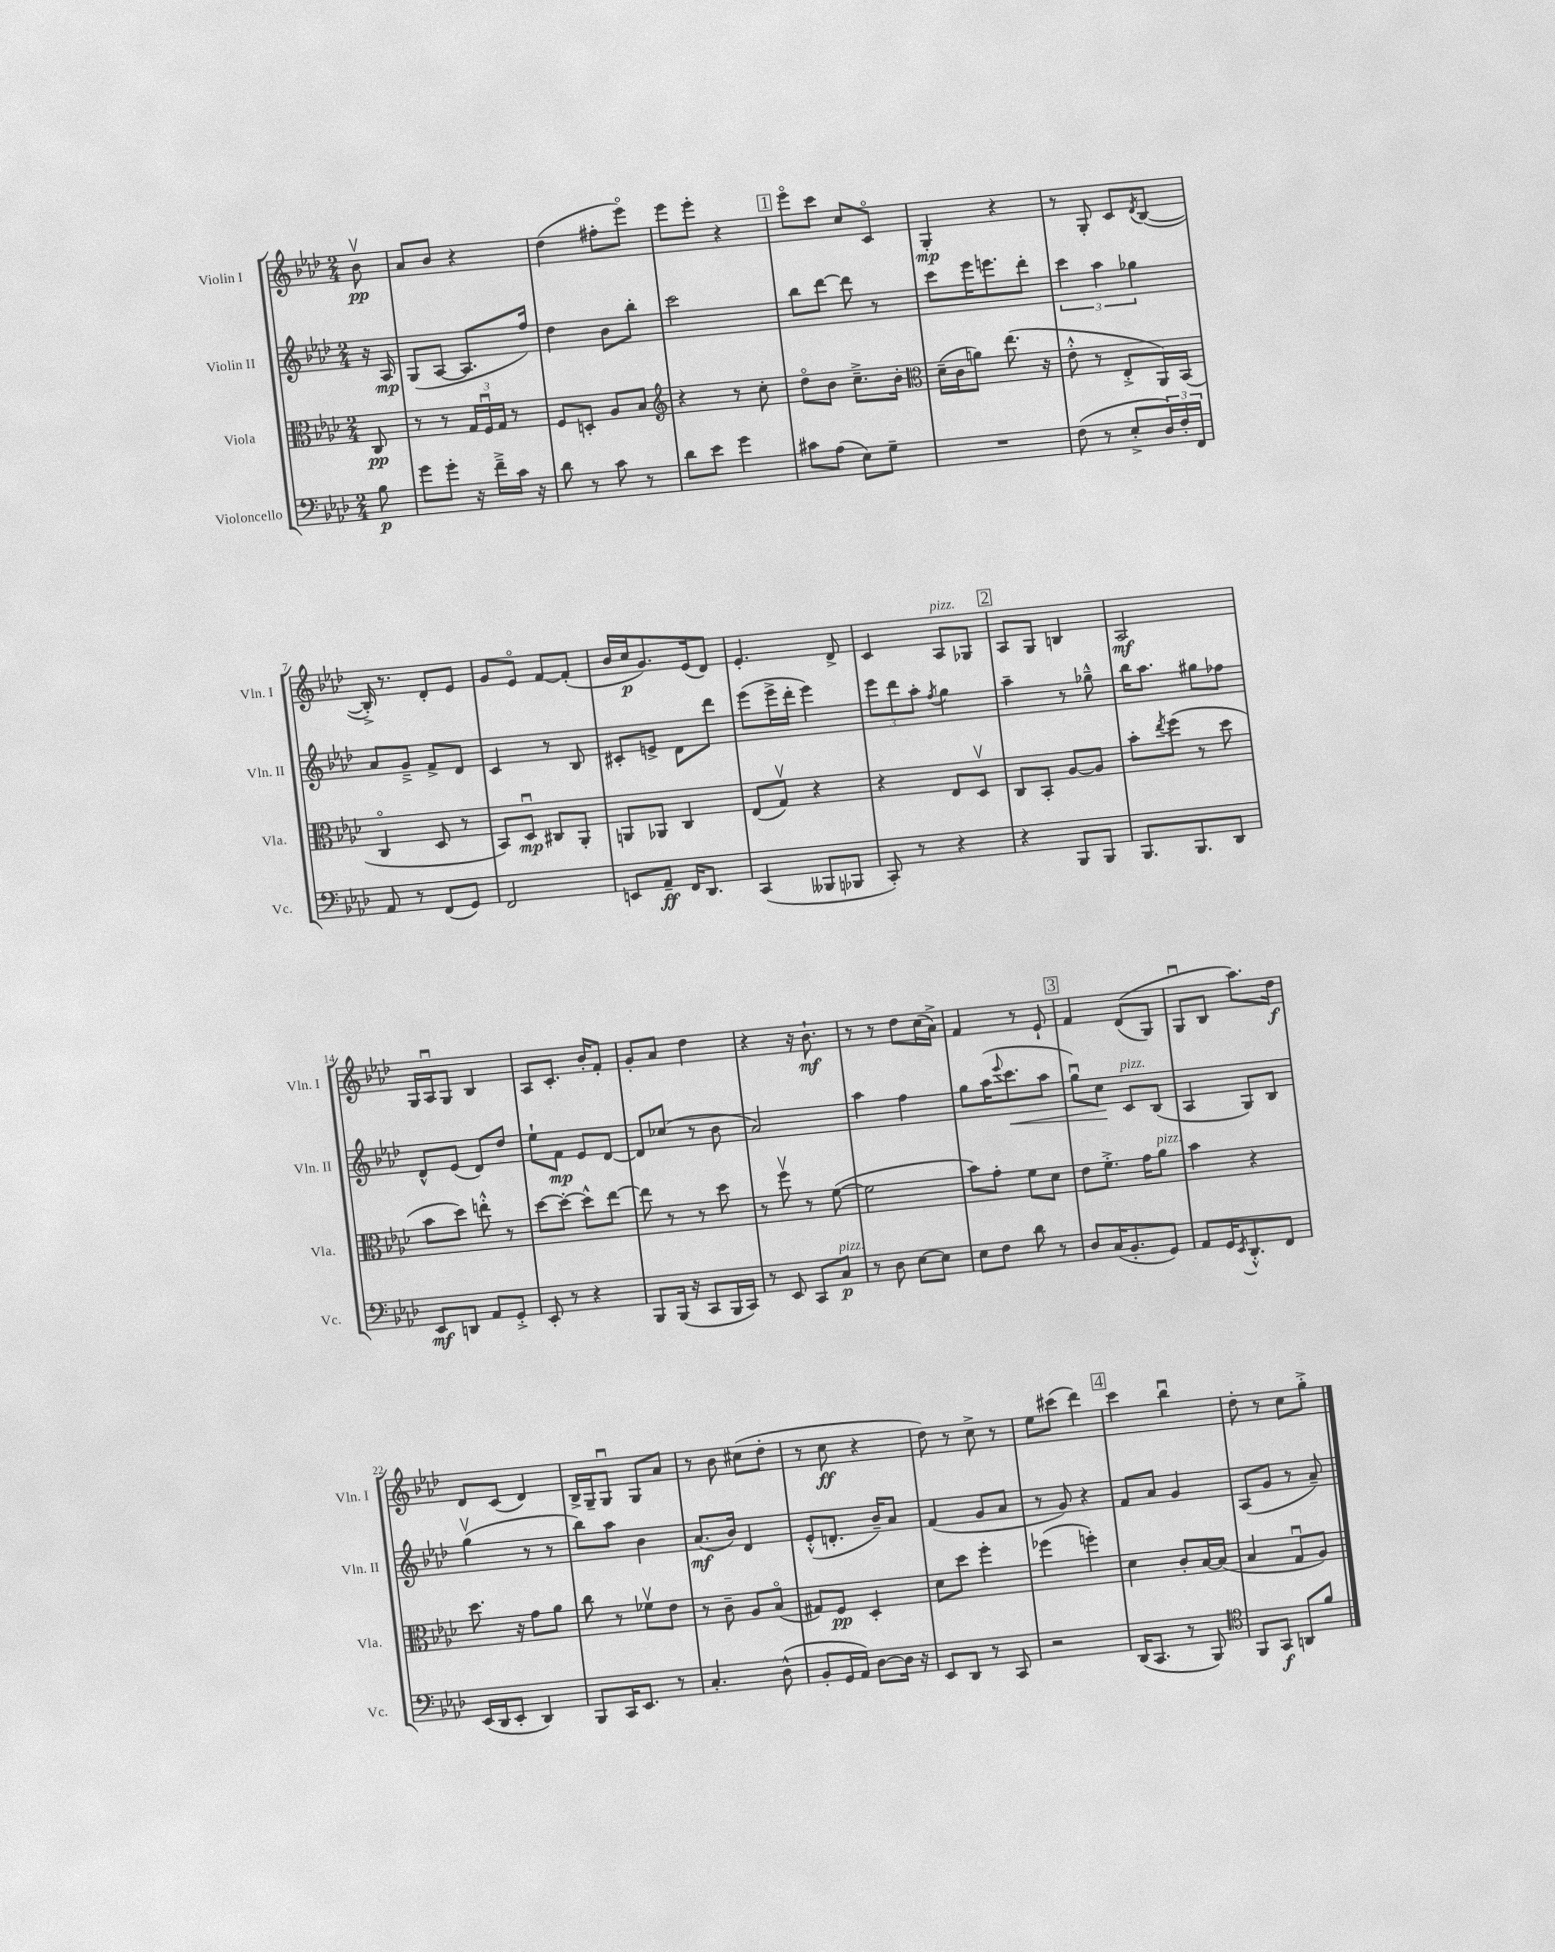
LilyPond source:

<<
\new StaffGroup <<
\new Staff = "s0" \with { instrumentName = "Violin I" shortInstrumentName = "Vln. I" } {
    \clef treble \key aes \major \numericTimeSignature \time 2/4 \partial 8
    bes'8\upbow\pp |
    aes'8 bes'8 r4 |
    des''4( fis''8-. ees'''8\flageolet) |
    ees'''8 ees'''8-. r4 |
    \mark \markup { \box "1" } ees'''8\flageolet c'''8 c''8 c'8\flageolet |
    g4-.\mp r4 |
    r8 g8-. c'8 \acciaccatura { des'8 } bes8~( |
    bes16-.->) r8. des'8-. ees'8 |
    g'8 ees'8\flageolet f'8~ f'8-.( |
    bes'16 c''16\p g'8.) ees'16( des'8) |
    ees'4.-. des'8-> |
    c'4 aes8^\markup { \italic "pizz." } ges8 |
    \mark \markup { \box "2" } aes8 g8 b4 |
    aes2\mf |
    g16 aes16\downbow g8 bes4 |
    aes8 c'8.-. bes'16-. f'8-. |
    g'8-. aes'8 des''4 |
    r4 r16 bes'8.-!\mf |
    r8 r8 des''8 c''16( aes'16->) |
    f'4 r8 ees'8-! |
    \mark \markup { \box "3" } f'4 des'8(\( g8) |
    g8\downbow bes8 aes''8.\) des''16\f |
    des'8 c'8( des'4) |
    bes16-> g16-- g8\downbow g8 aes'8 |
    r8 bes'8 cis''8( des''8-. |
    r8 c''8\ff r4 |
    des''8) r8 c''8-> r8 |
    ees''8 cis'''8( des'''4) |
    \mark \markup { \box "4" } c'''4 bes''4\downbow |
    des''8-. r8 c''8 g''8-.-> \bar "|." |
}
\new Staff = "s1" \with { instrumentName = "Violin II" shortInstrumentName = "Vln. II" } {
    \clef treble \key aes \major \numericTimeSignature \time 2/4 \partial 8
    r16 aes16\mp |
    g8( aes8~ aes8. f''16) |
    des''4 bes'8 bes''8-. |
    c'''2 |
    \mark \markup { \box "1" } bes''8 des'''8~ des'''8 r8 |
    c'''8 ees'''16 e'''8. des'''8-. |
    \tuplet 3/2 { c'''4 aes''4 ges''4 } |
    aes'8 g'8---> f'8-> des'8 |
    c'4 r8 bes8 |
    cis'8-. e'8-> des'8 des'''8 |
    ees'''8( ees'''16-> des'''16-. ees'''4) |
    \tuplet 3/2 { ees'''8 des'''8 aes''8-. } \acciaccatura { f''8 } g''4 |
    \mark \markup { \box "2" } aes''4-- r8 ges''8---^ |
    bes''16 aes''8. gis''8 fes''8 |
    des'8-^ ees'8( des'8) des''8 |
    ees''8-! f'8\mp ees'8 des'8~ |
    des'8 ces''8( r8 bes'8 |
    aes'2) |
    aes''4 f''4 |
    g''8 aes''16( \appoggiatura { ees'''8 } c'''8.\< aes''8 |
    \mark \markup { \box "3" } g''8\downbow) c''8\! c'8^\markup { \italic "pizz." } bes8( |
    aes4 g8) bes8 |
    g''4\upbow( r8 r8 |
    bes''8) aes''8 bes'4 |
    aes'8.\mf( bes'16) des'4 |
    ees'8-.-^( d'8.-. bes'16--) aes'8 |
    f'4( g'8 aes'8 |
    r8 g'8) r4 |
    \mark \markup { \box "4" } f'8 aes'8 g'4 |
    aes8( g'8 r8 aes'8--) \bar "|." |
}
\new Staff = "s2" \with { instrumentName = "Viola" shortInstrumentName = "Vla." } {
    \clef alto \key aes \major \numericTimeSignature \time 2/4 \partial 8
    c8\pp |
    r8 r8 \tuplet 3/2 { g16 f16\downbow g16 } r8 |
    f8 d8-. aes8 bes8 |
    \clef treble r4 r8 c''8-. |
    \mark \markup { \box "1" } des''8\flageolet bes'8 c''8.---> bes'16-. |
    \clef alto des'16--( c'16 a'8) ees''8.( r16 |
    ees'8-.-^ r8 ees8-.-> aes,16) bes,16( |
    c4\flageolet des8 r8 |
    bes,8) des8\downbow\mp cis8 aes,8-. |
    a,8 aes,8 c4 |
    ees8( g8\upbow) r4 |
    r4 ees8 des8\upbow |
    \mark \markup { \box "2" } c8 bes,8-. aes8~ aes8 |
    bes'8-. \acciaccatura { ees''8 } f''8( r8 des''8 |
    bes'8 des''8) e''8-.-^ r8 |
    des''8~ des''8~-. des''8-^ ees''8~ |
    ees''8 r8 r8 des''8 |
    r8 f''8\upbow r8 f'8~( |
    f'2 |
    bes'8) g'8-. f'8 des'8 |
    \mark \markup { \box "3" } ees'8 f'8.-.-> g'16 aes'8^\markup { \italic "pizz." } |
    bes'4 r4 |
    des''8. r16 g'8 aes'8 |
    c''8 r8 fes'8\upbow ees'8 |
    r8 c'8-- aes8 bes8\flageolet( |
    gis8) f8\pp des4-. |
    des'8 des''8 f''4-. |
    fes''4( f''4-.) |
    \mark \markup { \box "4" } des'4 c'8-. bes16~ bes16( |
    bes4 g8\downbow aes8) \bar "|." |
}
\new Staff = "s3" \with { instrumentName = "Violoncello" shortInstrumentName = "Vc." } {
    \clef bass \key aes \major \numericTimeSignature \time 2/4 \partial 8
    bes8\p |
    g'8 g'8-. r16 f'16---> c'16 r16 |
    des'8 r8 c'8 r8 |
    des'8 ees'8 g'4 |
    \mark \markup { \box "1" } cis'8 aes8( ees8) g8-- |
    R2 |
    f8( r8 ees8-.-> \tuplet 3/2 { des16) f16-. f,16 } |
    aes,8 r8 f,8( g,8) |
    f,2 |
    e,8 aes,8--\ff f,16 des,8. |
    c,4( beses,,8 bes,,8 |
    c,8-.) r8 r4 |
    \mark \markup { \box "2" } r4 bes,,8 bes,,8 |
    bes,,8. bes,,8. des,8 |
    ees,8\mf d,8 aes,8 g,8-.-> |
    ees,8-. r8 r4 |
    bes,,8 bes,,16( r16 c,8 bes,,16 c,16) |
    r8 ees,8 c,8 c8\p^\markup { \italic "pizz." } |
    r8 des8 ees8~ ees8 |
    ees8 f8 des'8 r8 |
    \mark \markup { \box "3" } des8 c16( bes,8.-. g,8) |
    aes,8 g,16 \acciaccatura { ees,8 } des,8.-.-^ f,8 |
    ees,16( des,16 ees,8-. des,4) |
    bes,,8 c,16 ees,8. r8 |
    c4.-. des8-^( |
    bes,8-. g,16 aes,16) des8~ des16 r16 |
    ees,8 des,8 r8 c,8 |
    r2 |
    \mark \markup { \box "4" } des,16( c,8. r8 bes,,8) |
    \clef tenor f,8 g,8\f a,8 f'8 \bar "|." |
}
>>
>>
